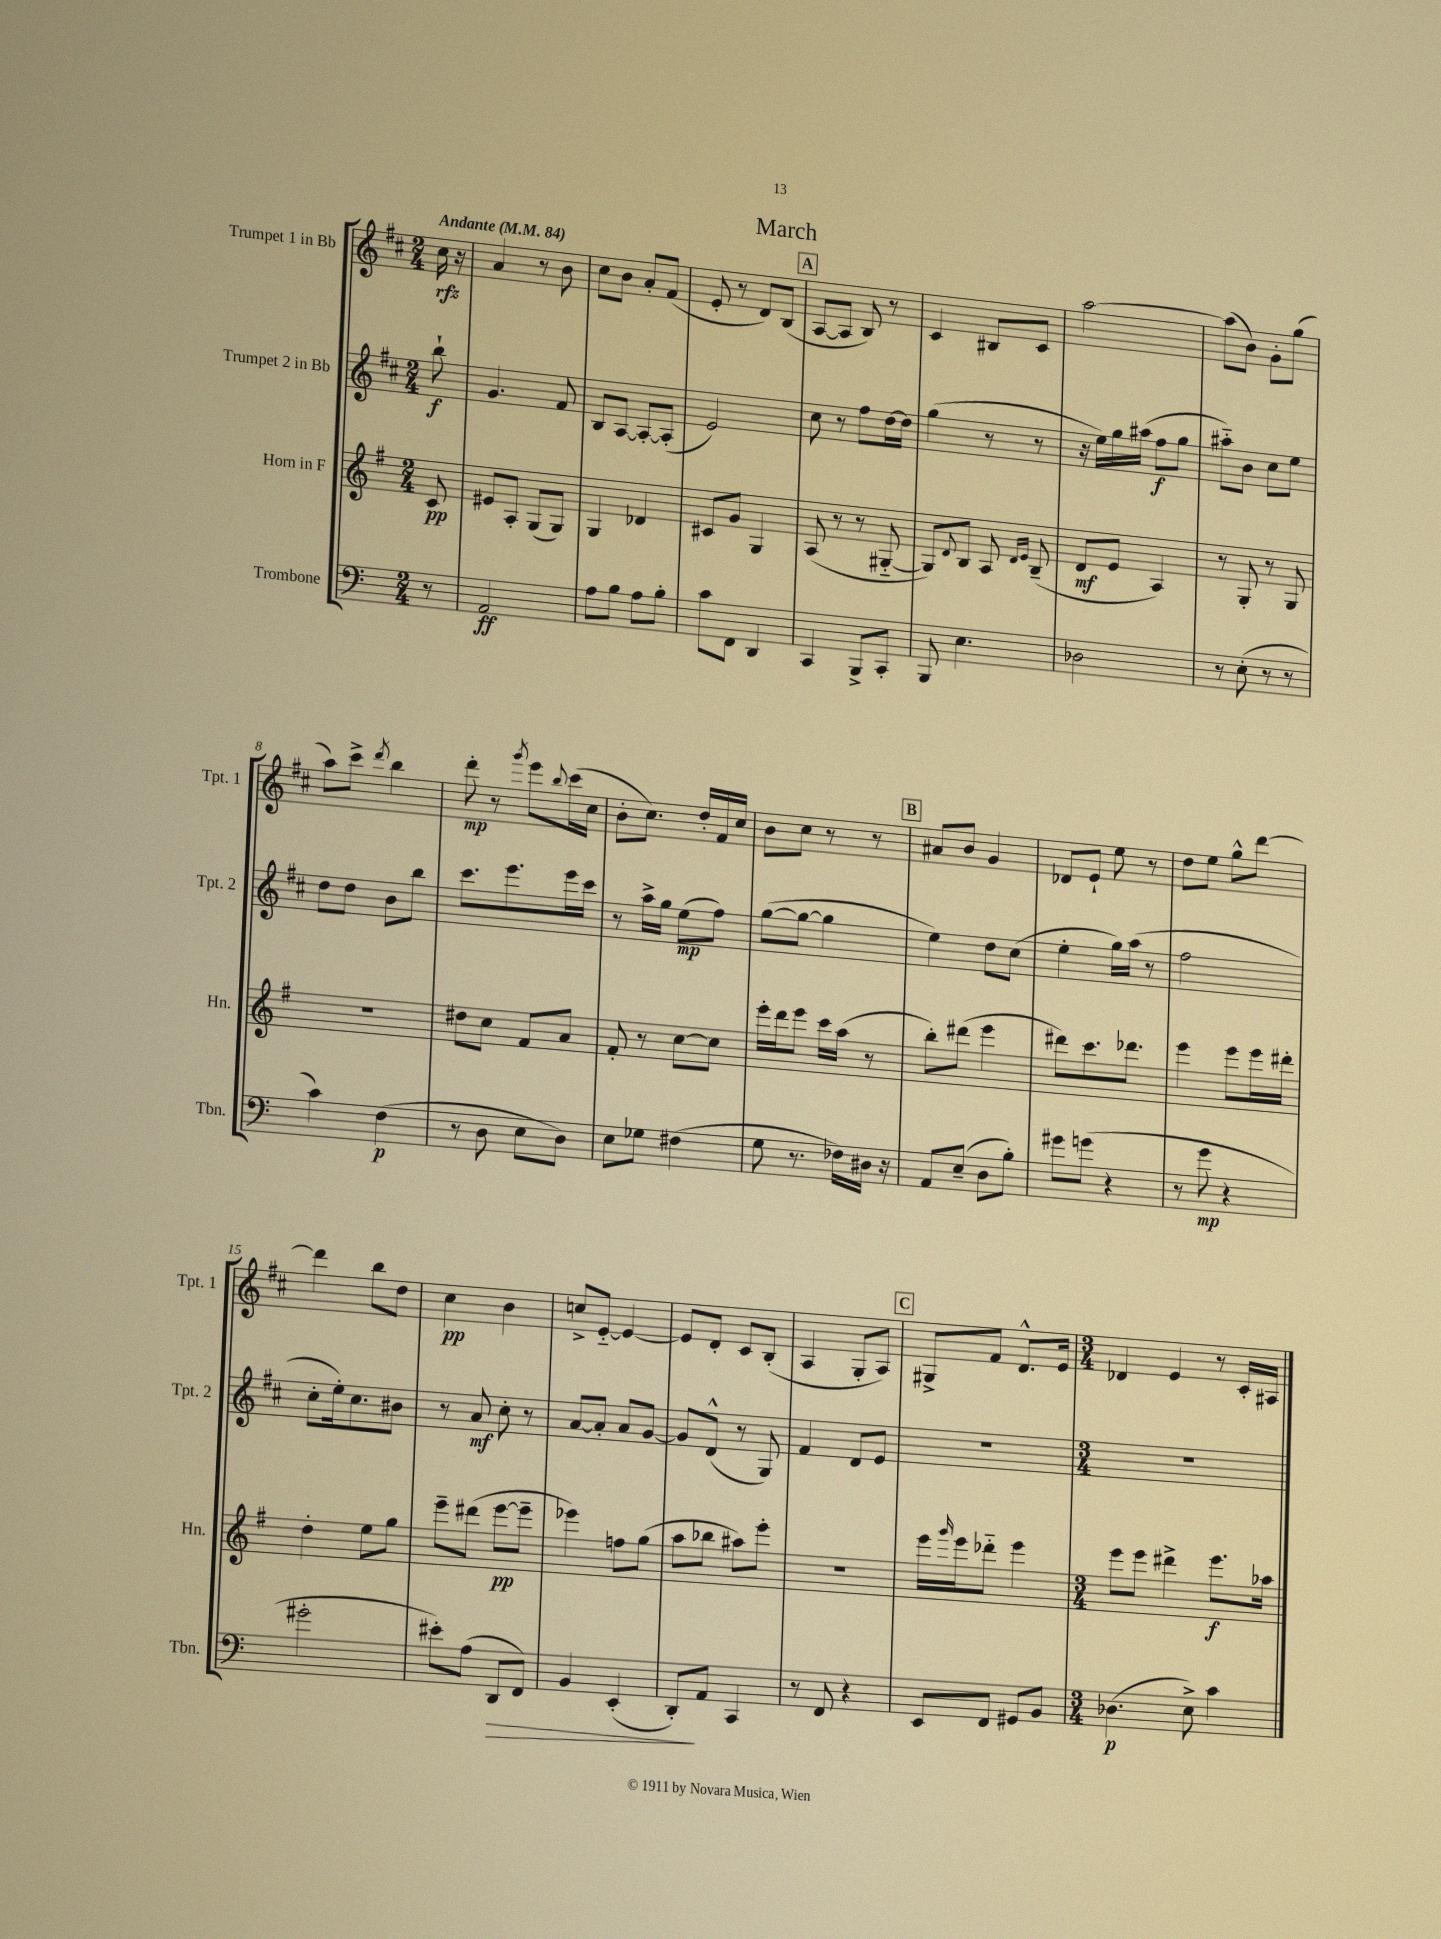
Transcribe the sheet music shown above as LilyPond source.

\header { title = "March" }
<<
\new StaffGroup <<
\new Staff = "s0" \with { instrumentName = "Trumpet 1 in Bb" shortInstrumentName = "Tpt. 1" } {
    \clef treble \key d \major \numericTimeSignature \time 2/4 \partial 8 \tempo "Andante" 4 = 84
    cis''16\rfz r16 |
    a'4 r8 b'8 |
    cis''8 b'8 a'8-. fis'8( |
    e'8-. r8 d'8) b8( |
    \mark \markup { \box "A" } a8~ a8 b8) r8 |
    cis'4 bis8 cis'8 |
    a''2~ |
    a''8( b'8) g'8-. g''8( |
    a''8) cis'''8-> \acciaccatura { d'''8 } b''4 |
    d'''8-.\mp r8 \acciaccatura { g'''8 } e'''8 \appoggiatura { b''8 } cis'''16( cis''16 |
    b'8-. cis''8.) d''16-. fis'16 cis''16 |
    b'8 cis''8 r8 r8 |
    \mark \markup { \box "B" } ais'8 b'8 g'4 |
    des'8 e'8-! e''8 r8 |
    d''8 e''8 g''8-^ d'''8~ |
    d'''4 b''8 d''8 |
    cis''4\pp b'4 |
    c''8-> e'8~-_ e'4~ |
    e'8 d'8-. cis'8 b8-.( |
    a4 g8-. a8) |
    \mark \markup { \box "C" } gis8-> fis'8 d'8.-^ e'16 |
    \numericTimeSignature \time 3/4 des'4 e'4 r8 cis'16-. ais16 \bar "|." |
}
\new Staff = "s1" \with { instrumentName = "Trumpet 2 in Bb" shortInstrumentName = "Tpt. 2" } {
    \clef treble \key d \major \numericTimeSignature \time 2/4 \partial 8
    b''8-!\f |
    g'4. fis'8 |
    b8 a8~ a8~-. a8-.( |
    e'2) |
    \mark \markup { \box "A" } cis''8 r8 fis''8 d''16~ d''16 |
    g''4( r8 r8 |
    r16 e''16) g''16 ais''16( fis''8\f g''8 |
    ais''8-_) b'8 cis''8 e''8 |
    d''8 d''8 b'8 b''8 |
    cis'''8. e'''8. e'''16 cis'''16 |
    r8 a''16-> g''16 e''8\mp( fis''8) |
    g''8~( g''8~ g''4 |
    \mark \markup { \box "B" } e''4) d''8 cis''8( |
    e''4-. g''16) a''16( r8 |
    fis''2 |
    cis''8-. e''16-.) cis''8. bis'8 |
    r8 a'8\mf cis''8-. r8 |
    a'8~ a'8-. a'8 g'8~ |
    g'8 d'8-^( r8 g8) |
    fis'4 d'8 e'8 |
    \mark \markup { \box "C" } R2 |
    \numericTimeSignature \time 3/4 R2. \bar "|." |
}
\new Staff = "s2" \with { instrumentName = "Horn in F" shortInstrumentName = "Hn." } {
    \clef treble \key g \major \numericTimeSignature \time 2/4 \partial 8
    c'8\pp |
    eis'8 a8-. g8( g8) |
    g4 des'4 |
    cis'8 g'8 g4 |
    \mark \markup { \box "A" } a8( r8 r8 gis8~-_ |
    gis8) \appoggiatura { d'8 } b8 a8 \grace { d'16 e'16 } b8--( |
    d'8\mf e'8 a4) |
    r8 g8-. r8 g8 |
    r2 |
    dis''8 c''8 fis'8 a'8 |
    fis'8-. r8 c''8~ c''8 |
    e'''16-. d'''16 e'''8 c'''16 a''16( r8 |
    \mark \markup { \box "B" } b''8-.) dis'''8( e'''4 |
    dis'''8) c'''8. des'''8. |
    e'''4 e'''8 e'''16 dis'''16-. |
    d''4-. e''8 g''8 |
    e'''8-- dis'''8( e'''8~\pp e'''8-- |
    ees'''4) f''8 g''8( |
    a''8 bes''8 ais''8) e'''8-. |
    R2 |
    \mark \markup { \box "C" } e'''16 \grace { g'''16 } e'''16 des'''8-_ e'''4 |
    \numericTimeSignature \time 3/4 e'''8 e'''8 dis'''4-> e'''8.\f aes''16 \bar "|." |
}
\new Staff = "s3" \with { instrumentName = "Trombone" shortInstrumentName = "Tbn." } {
    \clef bass \key c \major \numericTimeSignature \time 2/4 \partial 8
    r8 |
    a,2\ff |
    a8 b8 a8 b8-. |
    c'8 f,8 d,4 |
    \mark \markup { \box "A" } c,4 b,,8-> c,8-. |
    b,,8 e4. |
    des2 |
    r8 e8-.( r8 r8 |
    c'4) f4\p( |
    r8 d8 e8 d8) |
    e8 ges8 fis4( |
    g8 r8. fes16) dis16 r16 |
    \mark \markup { \box "B" } a,8 e8--( d8 b8-.) |
    gis'8 g'8( r4 |
    r8 g'8\mp r4 |
    gis'2-. |
    eis'8-.) a8( d,8\> f,8) |
    b,4 e,4-.( |
    d,8-.\!) a,8 c,4 |
    r8 f,8 r4 |
    \mark \markup { \box "C" } e,8 f,8 gis,8 b,8 |
    \numericTimeSignature \time 3/4 des4.\p( e8->) c'4 \bar "|." |
}
>>
>>
